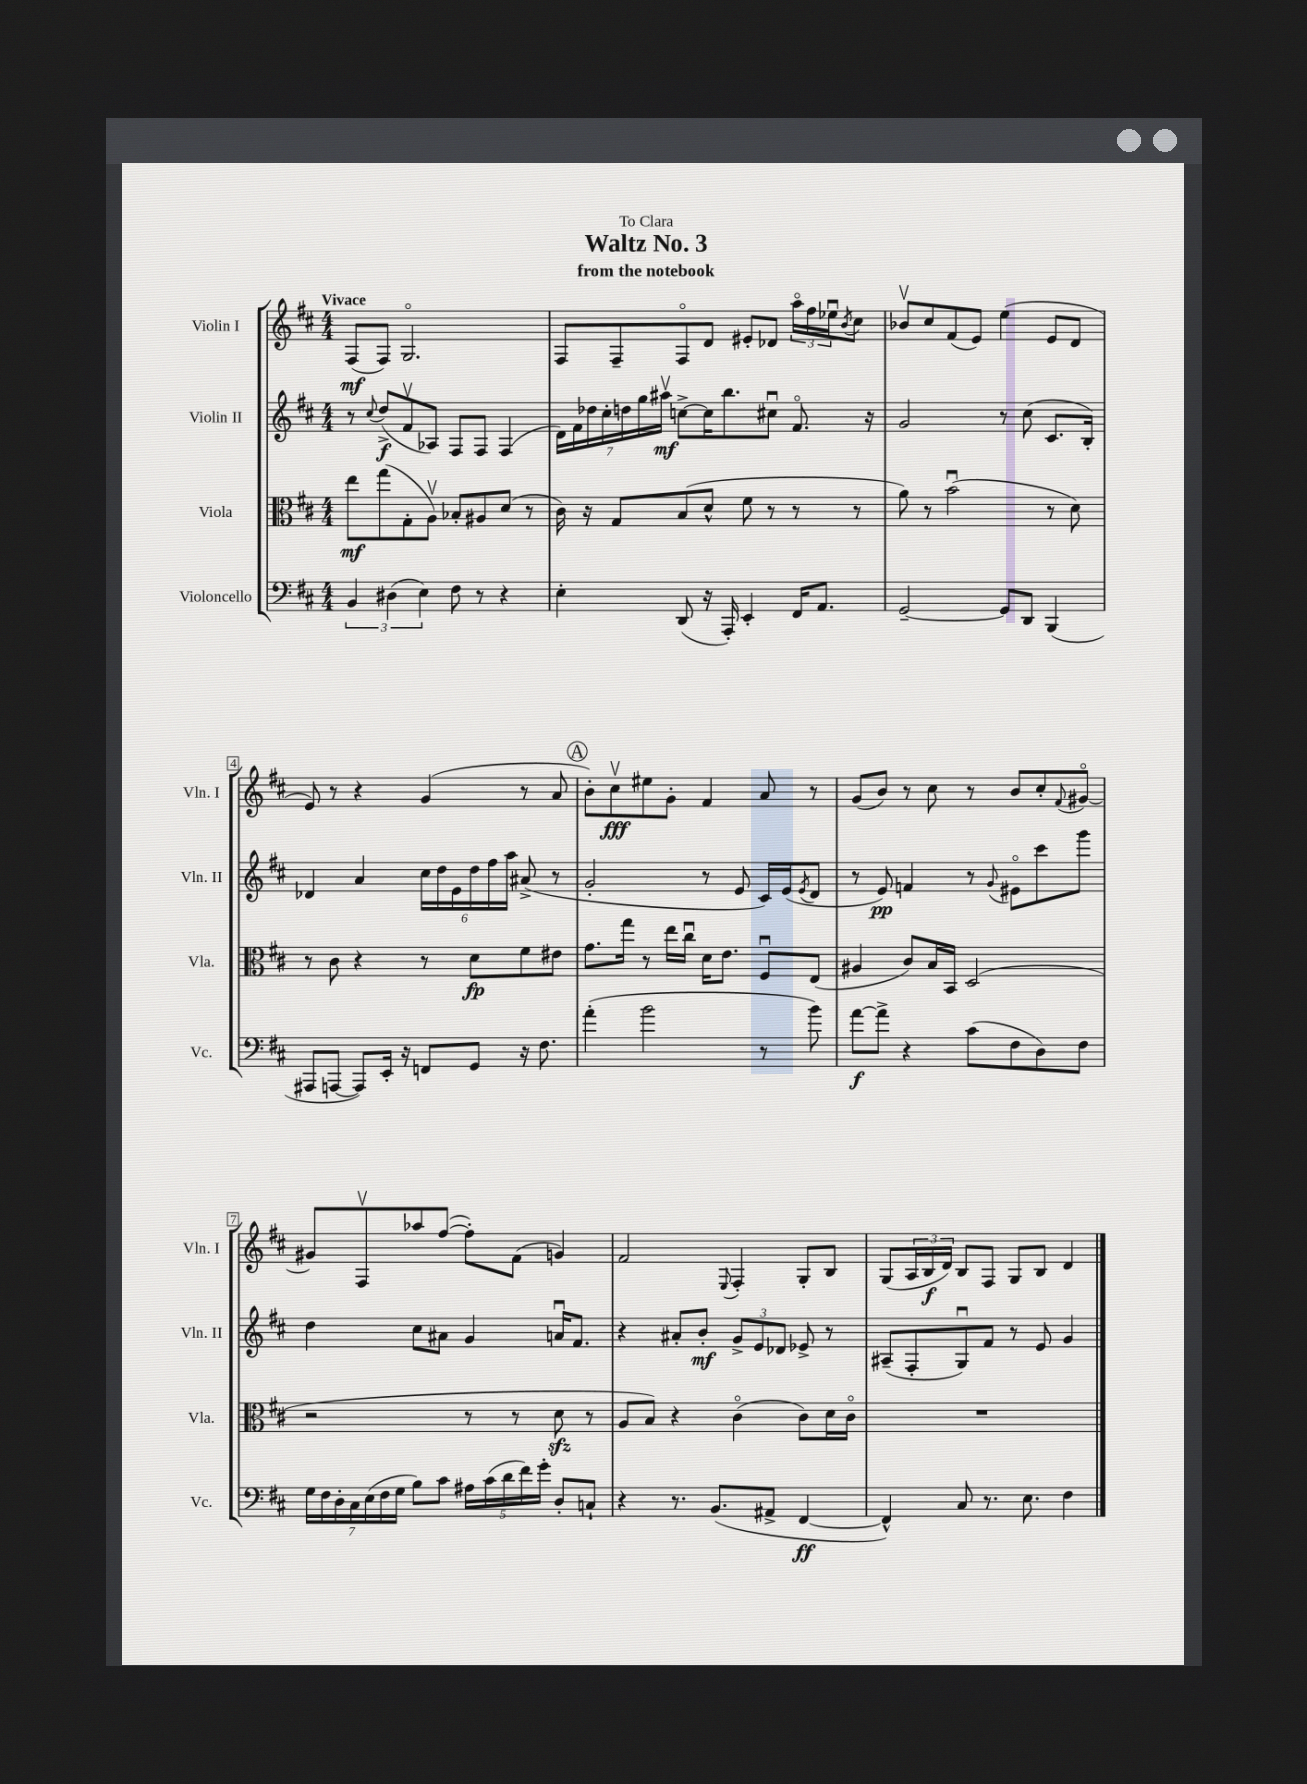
\header { title = "Waltz No. 3" subtitle = "from the notebook" dedication = "To Clara" }
<<
\new StaffGroup <<
\new Staff = "s0" \with { instrumentName = "Violin I" shortInstrumentName = "Vln. I" } {
    \clef treble \key d \major \numericTimeSignature \time 4/4 \tempo "Vivace"
    fis8\mf( fis8) g2.\flageolet |
    fis8 fis8-- fis8\flageolet d'8 eis'8-. des'8 \tuplet 3/2 { a''16\flageolet fis''16 ees''16\downbow } \acciaccatura { b'8 } cis''8 |
    bes'8\upbow cis''8 fis'8( e'8) e''4( e'8 d'8 |
    e'8) r8 r4 g'4( r8 a'8 |
    \mark \markup { \circle "A" } b'8-.) cis''8\upbow\fff eis''8 g'8-. fis'4 a'8 r8 |
    g'8( b'8) r8 cis''8 r8 b'8 cis''8-. \appoggiatura { fis'8 } gis'8~\flageolet |
    gis'8 fis8\upbow aes''8 fis''8~( fis''8-.) fis'8( g'4) |
    fis'2 \appoggiatura { e8 } fis4-. g8-. b8 |
    g8( \tuplet 3/2 { a16 b16\f d'16) } b8 fis8 g8 b8 d'4 \bar "|." |
}
\new Staff = "s1" \with { instrumentName = "Violin II" shortInstrumentName = "Vln. II" } {
    \clef treble \key d \major \numericTimeSignature \time 4/4
    r8 \appoggiatura { cis''8 } d''8->\f( fis'8\upbow aes8) fis8 fis8 fis4( |
    \tuplet 7/4 { d'16) fis'16 des''16 cis''16-. d''16 g''16 ais''16\upbow\mf } c''8~-> c''16 b''8. cis''8\downbow fis'8.\flageolet r16 |
    g'2 r8 cis''8( cis'8. b16-.) |
    des'4 a'4 \tuplet 6/4 { cis''16 d''16 e'16 d''16 fis''16 a''16 } ais'8->( r8 |
    \mark \markup { \circle "A" } g'2-. r8 e'8 cis'16) e'16( \acciaccatura { e'8 } d'8 |
    r8 e'8\pp) f'4 r8 \appoggiatura { g'8 } eis'8\flageolet cis'''8 g'''8 |
    d''4 cis''8 ais'8 g'4 a'16\downbow fis'8. |
    r4 ais'8-. b'8-.\mf \tuplet 3/2 { g'8-> e'8 des'8 } ees'8-> r8 |
    ais8--( fis8-. g8\downbow) fis'8 r8 e'8 g'4 \bar "|." |
}
\new Staff = "s2" \with { instrumentName = "Viola" shortInstrumentName = "Vla." } {
    \clef alto \key d \major \numericTimeSignature \time 4/4
    e''8\mf g''8( g8-. a8\upbow) bes8-. ais8 d'8( r8 |
    cis'16) r16 g8 b8( d'8-^ fis'8 r8 r8 r8 |
    a'8) r8 b'2\downbow( r8 d'8) |
    r8 cis'8 r4 r8 d'8\fp fis'8 eis'8 |
    \mark \markup { \circle "A" } g'8. g''16 r8 e''16 cis''16\downbow d'16 e'8. fis8\downbow e8( |
    ais4 cis'8) b16 b,16 d2( |
    r2 r8 r8 d'8\sfz r8 |
    a8 b8) r4 cis'4\flageolet( cis'8) d'16 cis'16\flageolet |
    R1 \bar "|." |
}
\new Staff = "s3" \with { instrumentName = "Violoncello" shortInstrumentName = "Vc." } {
    \clef bass \key d \major \numericTimeSignature \time 4/4
    \tuplet 3/2 { b,4 dis4( e4) } fis8 r8 r4 |
    e4-. d,8( r16 a,,16-.) e,4-. fis,16 a,8. |
    g,2~-- g,8 d,8 b,,4( |
    ais,,8 a,,8~ a,,8) e,16-. r16 f,8 g,8 r16 fis8. |
    \mark \markup { \circle "A" } a'4-.( b'2 r8 b'8) |
    a'8~\f a'8-> r4 cis'8( fis8 d8) fis8 |
    \tuplet 7/4 { g16 fis16 d16-. cis16 e16( fis16 g16 } b8) cis'8 \tuplet 5/4 { ais16 cis'16( d'16 fis'16) g'16-. } d8-. c8-! |
    r4 r8. b,8.( ais,8-> fis,4~\ff |
    fis,4-^) cis8 r8. e8. fis4 \bar "|." |
}
>>
>>
\layout { \context { \Score \override BarNumber.stencil = #(make-stencil-boxer 0.1 0.3 ly:text-interface::print) } }
